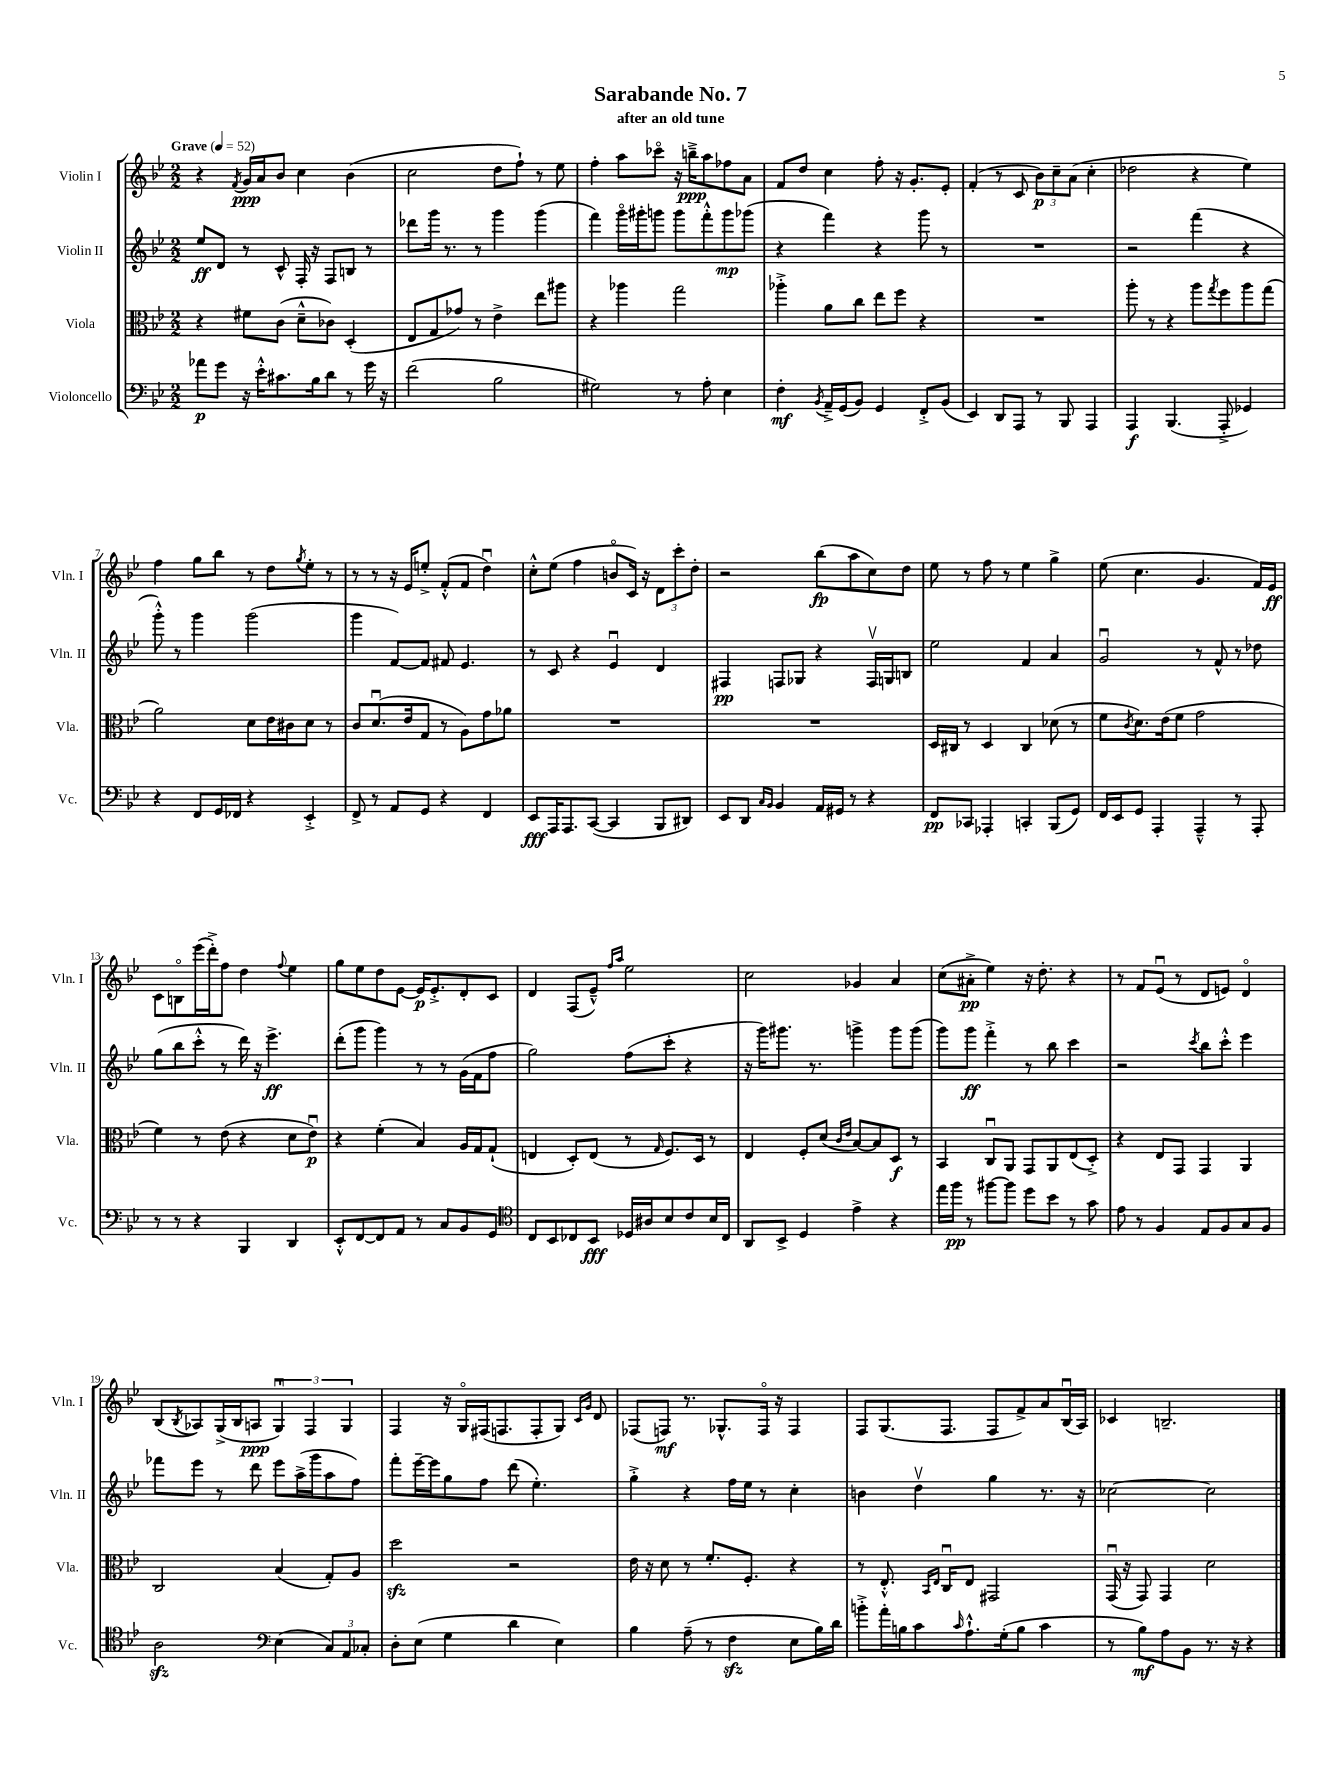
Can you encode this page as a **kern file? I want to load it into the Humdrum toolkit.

**kern	**kern	**kern	**kern
*staff4	*staff3	*staff2	*staff1
*clefF4	*clefC3	*clefG2	*clefG2
*k[b-e-]	*k[b-e-]	*k[b-e-]	*k[b-e-]
*M2/2	*M2/2	*M2/2	*M2/2
*MM52	*MM52	*MM52	*MM52
8a-\L	4r	8ee-/L	4r
8g\J	.	8d/J	.
.	.	.	8qf/
16r	8f#\L	8r	16g/LL
16e-'^^\LK	.	.	16a/J
8.c#\	(8c\J	8c^^/	8b-/J
.	8d~^^\L	16F'/	4cc\
16B-\k	.	16r	.
8d\J	8c-\J)	8F/L	.
8r	(4D'/	8B/J	(4b-\
16g\	.	8r	.
16r	.	.	.
=	=	=	=
(2f\	8E-/L	8ddd-\L	2cc\
.	8G/	16ggg\Jk	.
.	.	8.r	.
.	8g-/J)	.	.
.	8r	8r	.
2B-\	4e-^\	4ggg\	8dd\L
.	.	.	8ff`\J)
.	8ee-\L	(4ggg\	8r
.	8aa#\J	.	8ee-\
=	=	=	=
2G#\)	4r	4fff\)	4ff'\
.	4aa-\	16gggo\LL	8aa\L
.	.	16ggg#'\J	.
.	.	8ggg\J	8ccc-o\J
8r	2gg\	8ggg\L	16r
.	.	.	16bb~^\LK
8A'\	.	8fff'^^\	8aa\
4E-\	.	8ggg\	8ff-\
.	.	(8ggg-\J	8a\J
=	=	=	=
4F'\	4aa-'^\	4r	8f/L
.	.	.	8dd/J
8qBB-/	.	.	.
16AA~^/LL	8a\L	4fff\)	4cc\
(16GG/J	.	.	.
8BB-/J)	8cc\J	.	.
4GG/	8ee-\L	4r	8ff'\
.	8ff\J	.	16r
.	.	.	8.g'/L
8FF'^/L	4r	8ggg\	.
(8BB-/J	.	8r	8e-'/J
=	=	=	=
4EE-/)	1r	1r	(4f'/
8DD/L	.	.	8r
8AAA/J	.	.	8c/
8r	.	.	12b-\L)
.	.	.	12cc~\
8BBB-/	.	.	.
.	.	.	(12a\J
4AAA/	.	.	4cc'\
=	=	=	=
4AAA/	8aa'\	2r	2dd-\
.	8r	.	.
(4.BBB-/	4r	.	.
.	8aa\L	(4fff\	4r
.	8qgg/	.	.
8AAA'^/	8ff\	.	.
4GG-/)	8aa\	4r	4ee-\)
.	(8gg\J	.	.
=	=	=	=
4r	2a\)	8ggg'^^\)	4ff\
.	.	8r	.
8FF/L	.	4ggg\	8gg\L
16GG/L	.	.	8bb-\J
16FF-/JJ	.	.	.
4r	8d\L	(2ggg\	8r
.	16e-\L	.	8dd\L
.	16c#\J	.	.
.	.	.	8qgg/
4EE-'^/	8d\J	.	8ee-'\J
.	8r	.	8r
=	=	=	=
8FF^/	8c/L	4ggg\	8r
8r	(8.du/	.	8r
8AA/L	.	[8f/L)	16r
.	16e-/k	.	16e-/LK
8GG/J	8G/J	8f/]J	8ee'^/J
4r	8r	8f#/	(8f'^^/L
.	8A\L)	4.e-/	8f/J
4FF/	8g\	.	4ddu\)
.	8a-\J	.	.
=	=	=	=
8EE-/L	1r	8r	8cc'^^\L
16AAA/K	.	8c/	(8ee-\J
8.AAA/	.	.	.
.	.	4r	4ff\
([8CC/J	.	.	.
4CC/]	.	4e-u/	8bo/L
.	.	.	16c/Jk)
.	.	.	16r
8BBB-/L	.	4d/	12d\L
.	.	.	12ccc'\
8DD#/J)	.	.	.
.	.	.	12dd'\J
=	=	=	=
8EE-/L	1r	4F#/	2r
8DD/J	.	.	.
16qqC/LL	.	.	.
16qqBB-/JJ	.	.	.
4BB-/	.	8F/L	.
.	.	8G-/J	.
16AA/LL	.	4r	(8bb-\L
16GG#/JJ	.	.	.
8r	.	.	8aa\
4r	.	16Fv/LL	8cc\)
.	.	16G/J	.
.	.	8B/J	8dd\J
=	=	=	=
8FF/L	16D/LL	2ee-\	8ee-\
.	16C#/JJ	.	.
8CC-/J	8r	.	8r
4AAA-'/	4D/	.	8ff\
.	.	.	8r
4CC'/	4C#/	4f/	4ee-\
(8BBB-/L	(8d-\	4a/	4gg^\
8GG/J)	8r	.	.
=	=	=	=
16FF/LL	8f\L	2gu/	(8ee-\
16EE-/J	.	.	.
.	8qc/	.	.
8GG/J	8.d\)	.	4.cc\
4AAA'/	.	.	.
.	(16e-\k	.	.
.	8f\J	.	.
4AAA~^^/	2g\	8r	4.g/
.	.	8f^^/	.
8r	.	8r	.
8AAA'/	.	8dd-\	16f/LL)
.	.	.	16e-/JJ
=	=	=	=
8r	4f\)	(8gg\L	8c\L
8r	.	8bb-\	8Bo\
4r	8r	8ccc'^^\J	(16eee-\L
.	.	.	16ddd'^\J)
.	(8e-\	8r	8ff\J
4BBB-/	4r	16ddd\)	4dd\
.	.	16r	.
.	.	4.eee-^\	.
.	.	.	8qqff/
4DD/	8d\L	.	4ee-\
.	8e-u\J)	.	.
=	=	=	=
8EE-'^^/L	4r	(8ddd'\L	8gg\L
[8FF/	.	8ggg\J	8ee-\
8FF/]	(4f'\	4ggg\)	8dd\
8AA/J	.	.	[8e-\J
8r	4B-/)	8r	16e-/]LK
.	.	.	8.e-'^/
8C/L	.	8r	.
8BB-/	16A/LL	(16g\LL	8d'/
.	16G/J	16f\J	.
8GG/J	(8G`/J	8ff\J	8c/J
=	=	=	=
*clefC4	*	*	*
8C/L	4E/	2gg\)	4d/
8BB-/	.	.	.
8C-/	8D'/L)	.	(8F/L
8BB-/J	(8E/J	.	8e-~^^/J)
.	.	.	16qqff/LL
.	.	.	16qqaa/JJ
16D-/LL	8r	(8ff\L	2ee-\
16A#/J	.	.	.
.	16qqG/	.	.
8B-/	8.F/L)	8ccc'\J	.
8c/	.	4r	.
.	16D/Jk	.	.
16B-/L	8r	.	.
16C-/JJ	.	.	.
=	=	=	=
8AA/L	4E-/	16r	2cc\
.	.	16ggg\LK)	.
8BB-^/J	.	8.ggg#\J	.
4D/	8F'/L	.	.
.	.	8.r	.
.	(8d/J	.	.
.	16qqc/LL	.	.
.	16qqe-/JJ	.	.
4e-^\	[8B-/L)	4ggg^\	4g-/
.	8B-/]	.	.
4r	8D/J	8ggg\L	4a/
.	8r	(8ggg\J	.
=	=	=	=
16ee-\LL	4BB-/	8ggg\L)	(8cc\L
16ff\JJ	.	.	.
8r	.	8ggg\J	8a#'^\J
[8ff#\L	8Cu/L	4fff'^\	4ee-\)
8ff#\]J	8AA/J	.	.
8dd\L	8GG/L	8r	16r
.	.	.	8.dd'\
8b-\J	8AA/	8bb-\	.
8r	(8E-/	4ccc\	4r
8g\	8D'^/J)	.	.
=	=	=	=
8e-\	4r	2r	8r
8r	.	.	8f/L
4F/	8E-/L	.	(8e-u/J
.	8GG/J	.	8r
.	.	8qccc/	.
8E-/L	4GG/	8bb-\L	8d/L
8F/	.	8ccc'^^\J	8e/J)
8G/	4AA/	4eee-\	4do/
8F/J	.	.	.
=	=	=	=
2A\	2C/	8fff-\L	(8B-/L
.	.	.	8qB-/
.	.	8eee-\J	8A-/)
.	.	8r	(16G^/L
.	.	.	16B-/J
.	.	8ddd\	8A/J
*clefF4	*	*	*
(4E-\	(4B-/	8eee-\L	6Gu/)
.	.	(16aa^\L	.
.	.	.	6F/
.	.	16ggg\J	.
12C/L)	8G'/L)	8aa\	.
12AA/	.	.	6G/
.	8A/J	8ff\J)	.
12C-'/J	.	.	.
=	=	=	=
8D'\L	2dd\	8fff'\L	4F/
(8E-\J	.	[16eee-~\L	.
.	.	16eee-\]J	.
4G\	.	8gg\	16r
.	.	.	16Go/LL
.	.	8ff\J	(16F#/J
.	.	.	8.F/
4d\	2r	(8ddd\	.
.	.	4.ee-'\)	8F'/
4E-\)	.	.	8G/J)
.	.	.	16qqc/LL
.	.	.	16qqg/JJ
.	.	.	8d/
=	=	=	=
4B-\	16e-\	4gg'^\	(8F-/L
.	16r	.	.
.	8d\	.	8F/J)
(8A~\	8r	4r	8.r
8r	8.f'/L	.	.
.	.	.	8.G-^^/L
4F\	.	16ff\LL	.
.	8.F'/J	16ee-\JJ	.
.	.	8r	16Fo/Jk
.	.	.	16r
8E-\L	4r	4cc'\	4F/
16B-\L)	.	.	.
16d\JJ	.	.	.
=	=	=	=
8b'^\L	8r	4b\	8F/L
16a'\L	8.E-'^^/	.	(8.G/
16B\J	.	.	.
8c\	.	4ddv\	.
.	16qqBB-/LL	.	.
.	16qqE-/JJ	.	.
.	16Cu/LK	.	8.F/J
16qqc/	.	.	.
8.A`^^\	8E-/J	.	.
.	2GG#/	4gg\	8F/L
(16G'\k	.	.	.
8B\J	.	.	8f^/)
4c\	.	8.r	8a/
.	.	.	(16B-u/L
.	.	16r	16A/JJ)
=	=	=	=
8r	(16GGu/	[2cc-\	4c-/
.	16r	.	.
8B-\L)	8GG/)	.	.
8A\	4GG/	.	2.B~/
8BB-\J	.	.	.
8.r	2d\	2cc-\]	.
16r	.	.	.
4r	.	.	.
==	==	==	==
*-	*-	*-	*-
